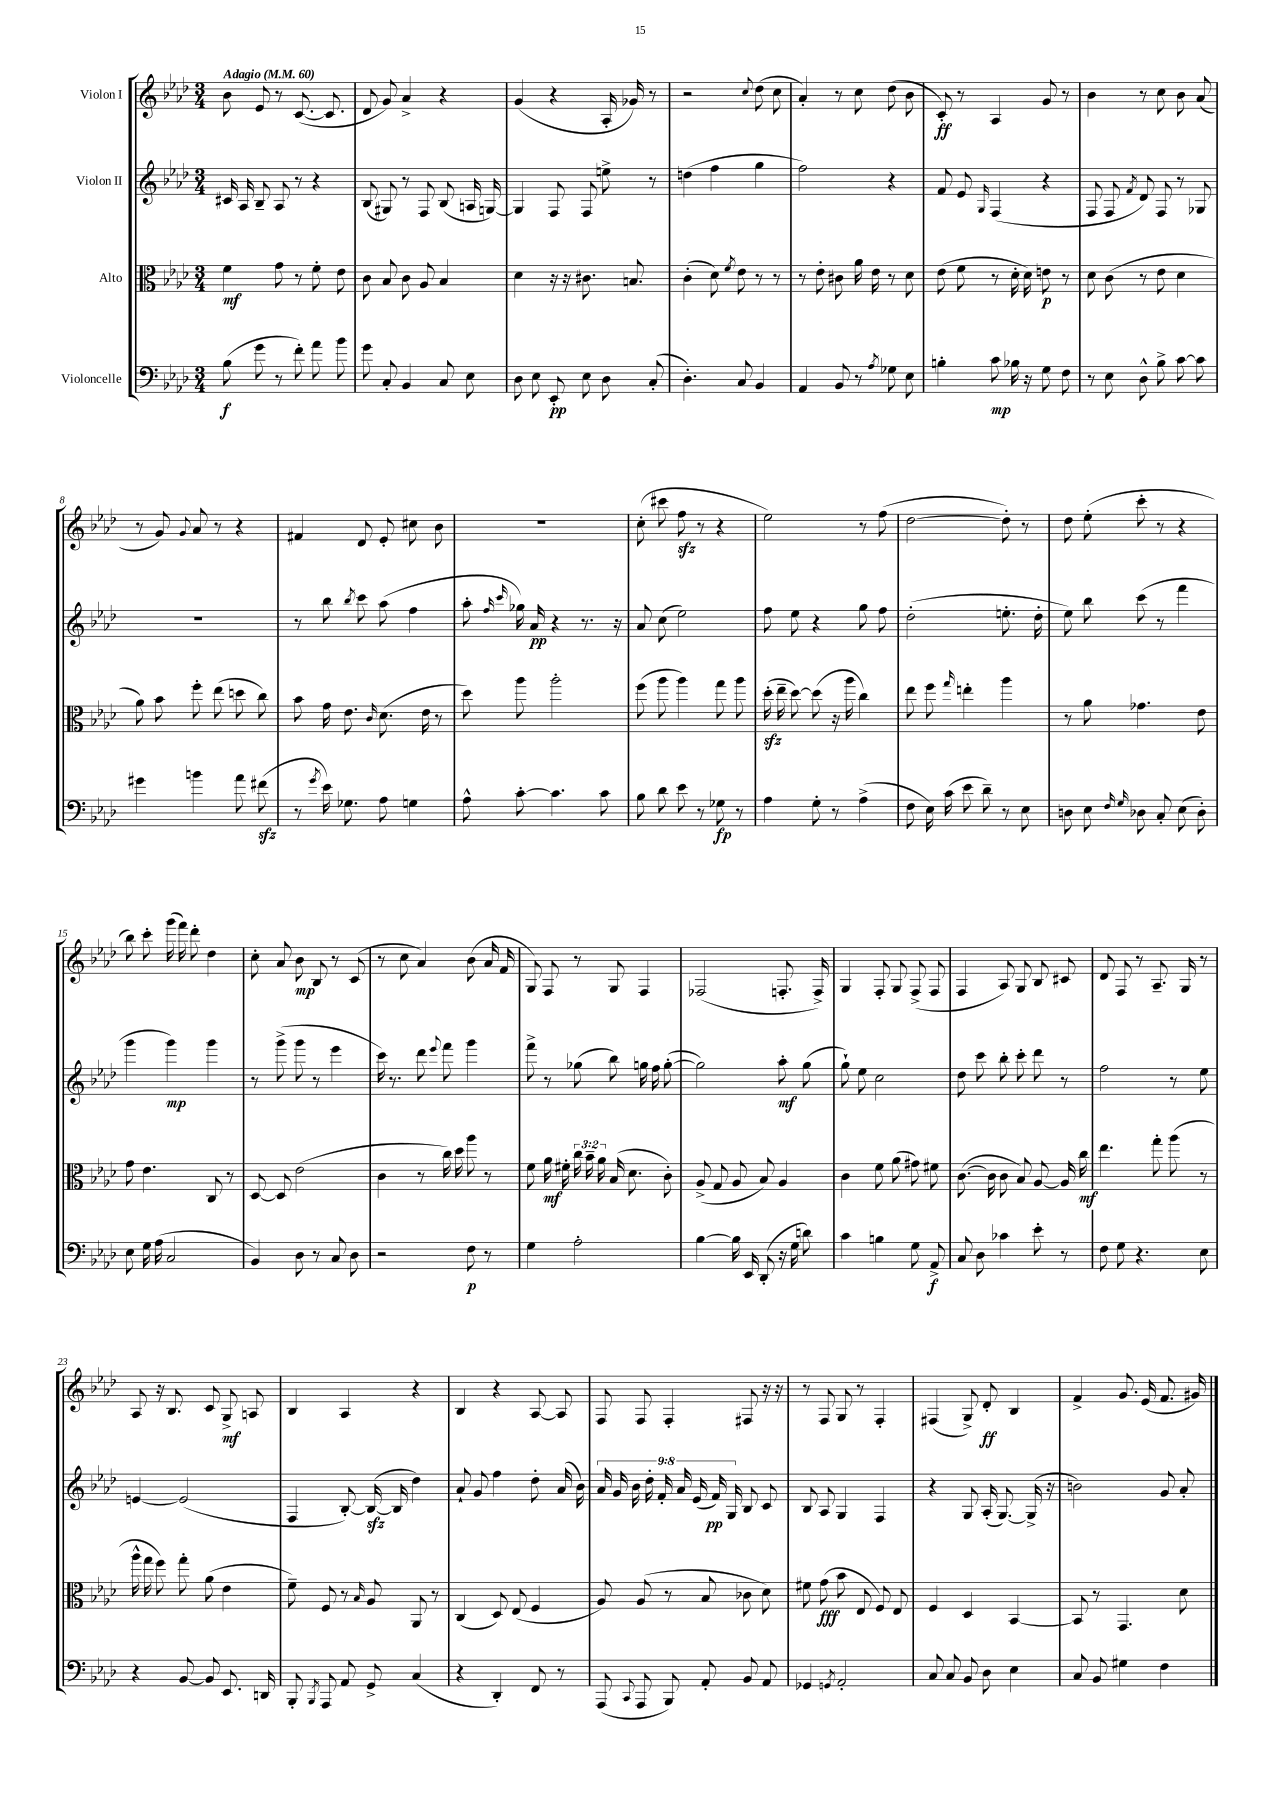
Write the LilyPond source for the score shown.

<<
\new StaffGroup <<
\new Staff = "s0" \with { instrumentName = "Violon I" } {
    \clef treble \key aes \major \numericTimeSignature \time 3/4 \tempo "Adagio" 4 = 60
    \autoBeamOff bes'8 ees'8 r8 c'8.~( c'8. |
    des'8 g'8) aes'4-> r4 |
    g'4( r4 aes16-. ges'16) r8 |
    r2 \appoggiatura { c''8 } des''8( c''8 |
    aes'4-.) r8 c''8 des''8( bes'8 |
    c'8-.\ff) r8 aes4 g'8 r8 |
    bes'4 r8 c''8 bes'8 aes'8( |
    r8 g'8) \appoggiatura { g'8 } aes'8 r8 r4 |
    fis'4 des'8 ees'8-. cis''8 bes'8 |
    R2. |
    c''8-.( cis'''8 f''8\sfz r8 r4 |
    ees''2) r8 f''8( |
    des''2~ des''8-.) r8 |
    des''8 ees''8-.( c'''8-. r8 r4 |
    bes''8) c'''8-. g'''16( f'''16) des'''8-. des''4 |
    c''8-. aes'8 bes'8\mp bes8 r8 c'8( |
    r8 c''8 aes'4) bes'8( aes'16 f'16 |
    g8) f8 r8 g8 f4 |
    fes2( f8.-. f16->) |
    g4 f8-. g8 f8->( f8 |
    f4 aes8) g8 bes8 cis'8 |
    des'8 f8 r8 aes8.-- g16 r8 |
    aes8 r16 bes8. c'8 g8->\mf a8 |
    bes4 aes4 r4 |
    bes4 r4 aes8~ aes8 |
    f8 f8 f4-. fis8 r16 r16 |
    r8 f8 g8 r8 f4-. |
    fis4( g8->) des'8-.\ff bes4 |
    f'4-> g'8. ees'16( f'8. gis'16) \bar "|." |
}
\new Staff = "s1" \with { instrumentName = "Violon II" } {
    \clef treble \key aes \major \numericTimeSignature \time 3/4 \override Staff.TupletNumber.text = #tuplet-number::calc-fraction-text
    \autoBeamOff cis'16 aes16 bes8-- aes8 r8 r4 |
    bes8( gis8) r8 f8 bes8( a16 g16~) |
    g4 f8 f8 e''8-> r8 |
    d''4( f''4 g''4 |
    f''2) r4 |
    f'8 ees'8 \grace { g16 } f4( r4 |
    f8 f8 \acciaccatura { f'8 } des'8) f8 r8 ges8 |
    R2. |
    r8 bes''8 \acciaccatura { bes''8 } c'''8 aes''8( f''4 |
    aes''8-. \grace { f''16 c'''16 } ges''16) aes'16\pp r4 r8. r16 |
    aes'8 c''8( ees''2) |
    f''8 ees''8 r4 g''8 f''8 |
    des''2-.( e''8.-. des''16-. |
    ees''8) bes''8 c'''8( r8 f'''4 |
    g'''4 g'''4\mp) g'''4 |
    r8 g'''8->( g'''8 r8 ees'''4 |
    c'''16) r8. des'''8 \appoggiatura { ees'''8 } f'''8 g'''4 |
    f'''8-> r8 ges''8( bes''8) g''16 f''16 g''8~-.( |
    g''2) aes''8-.\mf g''8( |
    g''8-!) ees''8 c''2 |
    des''8 c'''8 bes''8-. c'''8-. des'''8 r8 |
    f''2 r8 ees''8 |
    e'4~ e'2( |
    f4 bes8~-.) bes16~\sfz( bes16 des''4) |
    aes'8-! g'8 f''4 des''8-. aes'16( bes'16) |
    \tuplet 9/8 { aes'16 g'16 bes'16 des''16-. f'16-. aes'16 ees'16( f'16\pp) g16 } bes8 c'8 |
    bes8 aes8 g4 f4 |
    r4 g8 aes16-.( g8.~) g16->( r16 |
    b'2) g'8 aes'8-. \bar "|." |
}
\new Staff = "s2" \with { instrumentName = "Alto" } {
    \clef alto \key aes \major \numericTimeSignature \time 3/4 \override Staff.TupletNumber.text = #tuplet-number::calc-fraction-text
    \autoBeamOff f'4\mf g'8 r8 f'8-. ees'8 |
    c'8 bes8 c'8 aes8 bes4 |
    des'4 r16 r16 cis'8. b8. |
    c'4-.( des'8) \acciaccatura { f'8 } ees'8 r8 r8 |
    r8 ees'8-. cis'8 aes'16 ees'16 r8 des'8 |
    ees'8( f'8 r8 des'16-. des'16) e'8\p r8 |
    des'8 c'8( r8 ees'8 des'4 |
    aes'8) bes'8 f''8-. ees''8( d''8 c''8) |
    bes'8 g'16 ees'8. \grace { c'16 } des'8.( ees'16 r8 |
    des''8) aes''8 aes''2-. |
    f''8( aes''8 aes''4) g''8 aes''8 |
    des''16-.\sfz( ees''16-- des''8~) des''8( r16 aes''16 c''4) |
    ees''8 f''8 \grace { g''16 } e''4-. aes''4 |
    r8 aes'8 ges'4. ees'8 |
    g'8 ees'4. c8 r8 |
    des8~ des8 ees'2( |
    c'4 r8 c''16) des''16 aes''8 r8 |
    f'8 aes'16\mf fis'16-. \tuplet 3/2 { c''16 bes'16-- aes'16 } bes16( des'8. c'8-.) |
    aes8->( g8 aes8 bes8) aes4 |
    c'4 f'8 aes'8( gis'8) fis'8 |
    c'8.~( c'16 c'8 bes8) aes8~ aes16 c''16\mf |
    ees''4. g''8-. aes''8( r8 |
    aes''16-^ g''16 f''8) g''8-. aes'8( ees'4 |
    f'8--) f8 r8 \grace { bes16 } aes8 aes,8 r8 |
    c4( des8) ees8( f4 |
    aes8) aes8( r8 bes8 ces'8 des'8) |
    fis'8 g'8\fff( bes'8 ees8 f8) ees8 |
    f4 des4 bes,4~ |
    bes,8 r8 g,4. des'8 \bar "|." |
}
\new Staff = "s3" \with { instrumentName = "Violoncelle" } {
    \clef bass \key aes \major \numericTimeSignature \time 3/4
    \autoBeamOff bes8\f( g'8 r8 f'8-.) aes'8 bes'8 |
    g'8 c8-. bes,4 c8 ees8 |
    des8 ees8 ees,8-.\pp ees8 des8 c8-.( |
    des4.-.) c8 bes,4 |
    aes,4 bes,8 r8 \acciaccatura { aes8 } ges8 ees8 |
    b4-. c'8\mp bes16 r16 g8 f8 |
    r8 ees8 des8-^ bes8-> c'8~ c'8 |
    gis'4 b'4 aes'8 fis'8\sfz( |
    r8 \acciaccatura { g'8 } ees'16) ges8. aes8 g4 |
    aes8-^ c'8~-. c'4. c'8 |
    bes8 des'8 ees'8 r8 ges8\fp r8 |
    aes4 g8-. r8 aes4->( |
    f8 ees16) c'16( ees'8 des'8--) r8 ees8 |
    d8 ees8 \grace { f16 g16 } des8 c8-. ees8( des8-.) |
    ees8 g16 aes16( c2 |
    bes,4) des8 r8 c8 des8 |
    r2 f8\p r8 |
    g4 aes2-. |
    bes4~ bes16 ees,16 des,8-.( r16 g16 d'8) |
    c'4 b4 g8 aes,8->\f |
    c8 des8 ces'4 ees'8-. r8 |
    f8 g8 r4. ees8 |
    r4 bes,8~ bes,8 ees,8. d,16 |
    bes,,8-. \acciaccatura { bes,,8 } aes,,8 aes,8 g,8-> c4( |
    r4 des,4-.) f,8 r8 |
    aes,,8( \appoggiatura { c,8 } aes,,8 bes,,8) aes,8-. bes,8 aes,8 |
    ges,4 \acciaccatura { g,8 } aes,2-. |
    c8 c8 bes,8 des8 ees4 |
    c8 bes,8 gis4 f4 \bar "|." |
}
>>
>>
